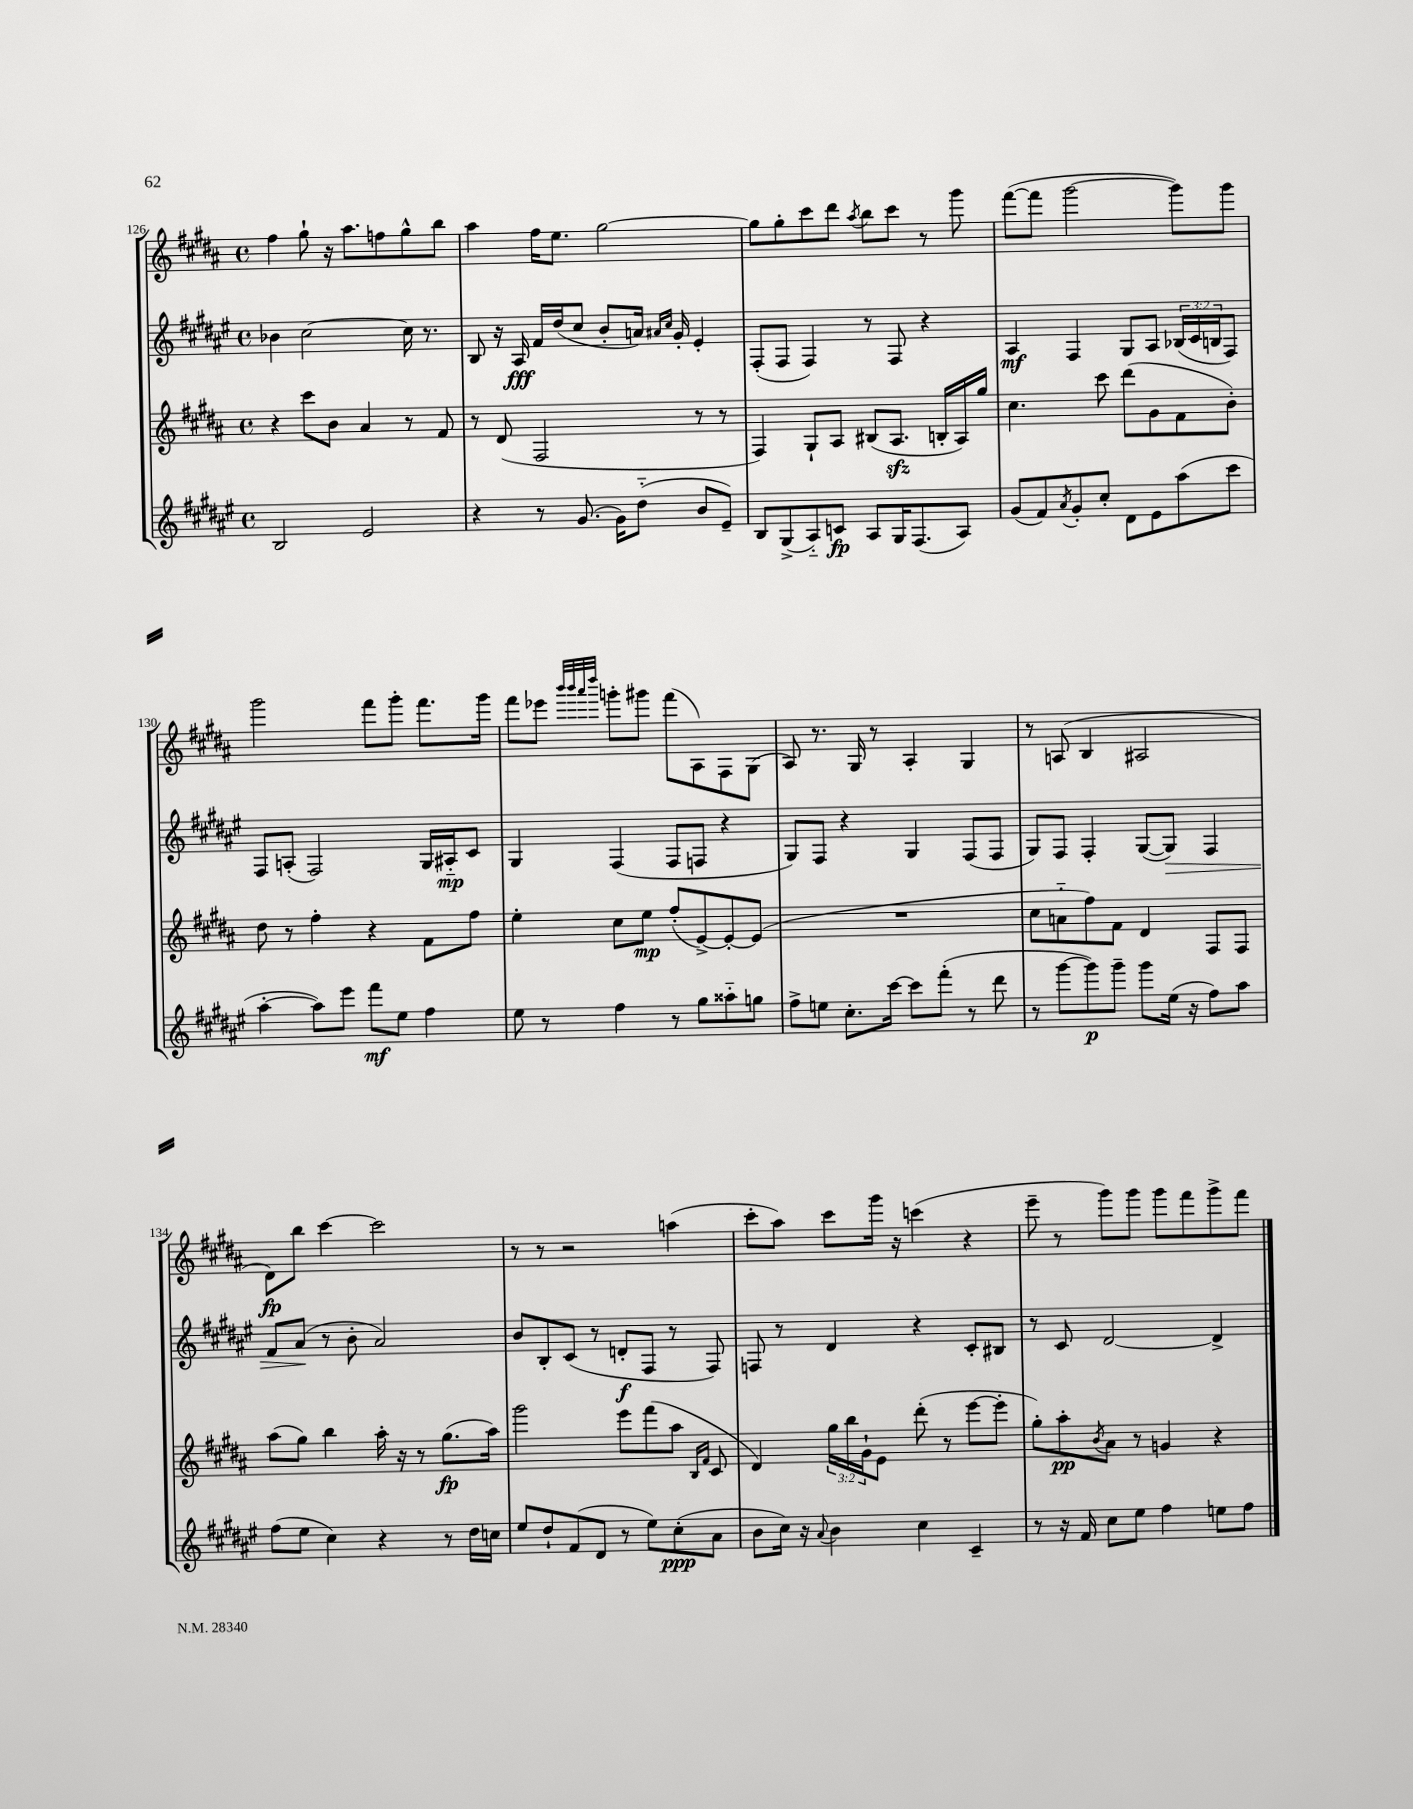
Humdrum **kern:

**kern	**kern	**kern	**kern
*staff4	*staff3	*staff2	*staff1
*clefG2	*clefG2	*clefG2	*clefG2
*k[f#c#g#d#a#e#]	*k[f#c#g#d#a#]	*k[f#c#g#d#a#e#]	*k[f#c#g#d#a#]
*M4/4	*M4/4	*M4/4	*M4/4
*met(c)	*met(c)	*met(c)	*met(c)
2B/	4r	4b-\	4ff#\
.	8ccc#\L	[2cc#\	8gg#`\
.	8b\J	.	16r
.	.	.	8.aa#\L
2e#/	4a#/	.	.
.	.	.	8ff\
.	8r	16cc#\]	8gg#^^\
.	.	8.r	.
.	8f#/	.	8bb\J
=	=	=	=
4r	8r	8B/	4aa#\
.	(8d#/	16r	.
.	.	16A#/	.
8r	2F#/	16f#/LL	16ff#\LK
.	.	(16dd#/J	8.ee\J
(8.g#/	.	8cc#/J	.
.	.	8b'/L	[2gg#\
16g#\LK)	.	.	.
(8dd#'~\J	.	16a/Jk)	.
.	.	16qqa#/LL	.
.	.	16qqcc#/JJ	.
.	.	16g#'/	.
8b/L	8r	4e#'/	.
8e#~/J)	8r	.	.
=	=	=	=
8B/L	4F#/)	(8F#'/L	8gg#\]L
(8G#^/	.	8F#/J	8gg#'\
8A#'~/)	8G#`/L	4F#/)	8ccc#\
8c/J	8A#/J	.	8ddd#\J
.	.	.	8qaa#/
8A#/L	(8B#/L	8r	8bb\L
16G#/K	8.A#/J	8F#/	8ccc#\J
(8.F#/	.	.	.
.	.	4r	8r
.	16B'/LL	.	.
8A#/J)	16A#/)	.	8ggg#\
.	16gg#/JJ	.	.
=	=	=	=
(8g#/L	4.cc#\	4A#/	([8fff#\L
8f#/)	.	.	8fff#\]J
8qa#/	.	.	.
8g#'/	.	4F#/	[2ggg#\
8cc#'/J	8ccc#\	.	.
8d#\L	(8ddd#\L	8G#/L	.
8e#\	8g#\	8A#/J	.
(8aa#\	8f#\	(24B-/LL	8ggg#\]L)
.	.	24c#/	.
.	.	24B/J	.
8ccc#\J	8b'\J)	8F#/J)	8ggg#\J
=	=	=	=
[4aa#'\	8dd#\	8F#/L	2ggg#\
.	8r	(8A'/J	.
8aa#\]L)	4ff#'\	2F#/)	.
8eee#\J	.	.	.
8fff#\L	4r	.	8fff#\L
8ee#\J	.	.	8ggg#'\J
4ff#\	8f#\L	16G#/LL	8.fff#\L
.	.	16A#'~/J	.
.	8ff#\J	8c#/J	.
.	.	.	16ggg#\Jk
=	=	=	=
8ee#\	4ee'\	4G#/	8fff#\L
8r	.	.	8eee-\J
.	.	.	32qqbbb/LLL
.	.	.	32qqbbb/
.	.	.	32qqaaa#/
.	.	.	32qqdddd#/JJJ
4ff#\	8cc#\L	(4F#/	8ggg'\L
.	8ee\J	.	8ggg#\J
8r	(8ff#'/L	8F#/L	(8fff#\L
8gg#\L	[8e^/)	8F/J	8A#\)
8aa##'~\	8e'/_	4r	8F#\
8gg\J	(8e/]J	.	(8G#\J
=	=	=	=
8ff#^\L	1r	8G#/L)	8A#/)
8ee\J	.	8F#/J	8.r
8.cc#'\L	.	4r	.
.	.	.	16G#/
.	.	.	8r
[16ccc#\Jk	.	.	.
8ccc#\]L	.	4G#/	4A#'/
(8fff#'\J	.	.	.
8r	.	(8F#/L	4G#/
8ddd#\	.	8F#/J	.
=	=	=	=
8r	8cc#\L	8G#/L)	8r
[8ggg#\L	8a'~\	8F#/J	(8A/
8ggg#\])	8ff#\)	4F#'/	4B/
8ggg#~\J	8f#\J	.	.
8ggg#\L	4d#/	([8G#/L	2A#/
(16ee#\Jk	.	8G#/]J)	.
16r	.	.	.
8ff#\L)	8F#/L	4F#/	.
8aa#\J	8F#/J	.	.
=	=	=	=
(8ff#\L	(8aa#\L	8f#/L	8d#\L)
8ee#\J	8gg#\J)	(8a#/J	8bb\J
4cc#\)	4bb\	8r	[4ccc#\
.	.	8b'\	.
4r	16aa#'\	2a#/)	2ccc#\]
.	16r	.	.
.	8r	.	.
8r	(8.gg#\L	.	.
16dd#\LL	.	.	.
16cc\JJ	16aa#\Jk)	.	.
=	=	=	=
8ee#/L	2ggg#\	8b/L	8r
8dd#`/	.	8B'/	8r
(8f#/	.	(8c#/J	2r
8d#/J	.	8r	.
8r	8eee\L	8d'/L	.
8ee#\L)	(8fff#\	8F#/J	.
(8cc#'\	8aa#\J	8r	(4aa\
.	16qqB/LL	.	.
.	16qqf#/JJ	.	.
8a#\J	8c#/	8F#/)	.
=	=	=	=
8b\L	4d#/)	8F/	8ccc#'\L
16cc#\Jk)	.	8r	8aa#\J)
16r	.	.	.
8qqa#/	.	.	.
4b\	24gg#\LL	4d#/	8ccc#\L
.	24bb\	.	.
.	24g#`\J	.	.
.	8e\J	.	16ggg#\Jk
.	.	.	16r
4cc#\	(8ddd#'\	4r	(4ccc\
.	8r	.	.
4c#~/	[8eee\L	8c#'/L	4r
.	8eee'\]J	8B#/J	.
=	=	=	=
8r	8gg#'\L)	8r	8eee~\
16r	8aa#'\	8c#/	8r
16f#/	.	.	.
.	8qb/	.	.
8cc#\L	8a#\J	[2d#/	8ggg#\L)
8ee#\J	8r	.	8ggg#\J
4ff#\	4g/	.	8ggg#\L
.	.	.	8fff#\
8ee\L	4r	4d#^/]	8ggg#^\
8ff#\J	.	.	8fff#\J
==	==	==	==
*-	*-	*-	*-
